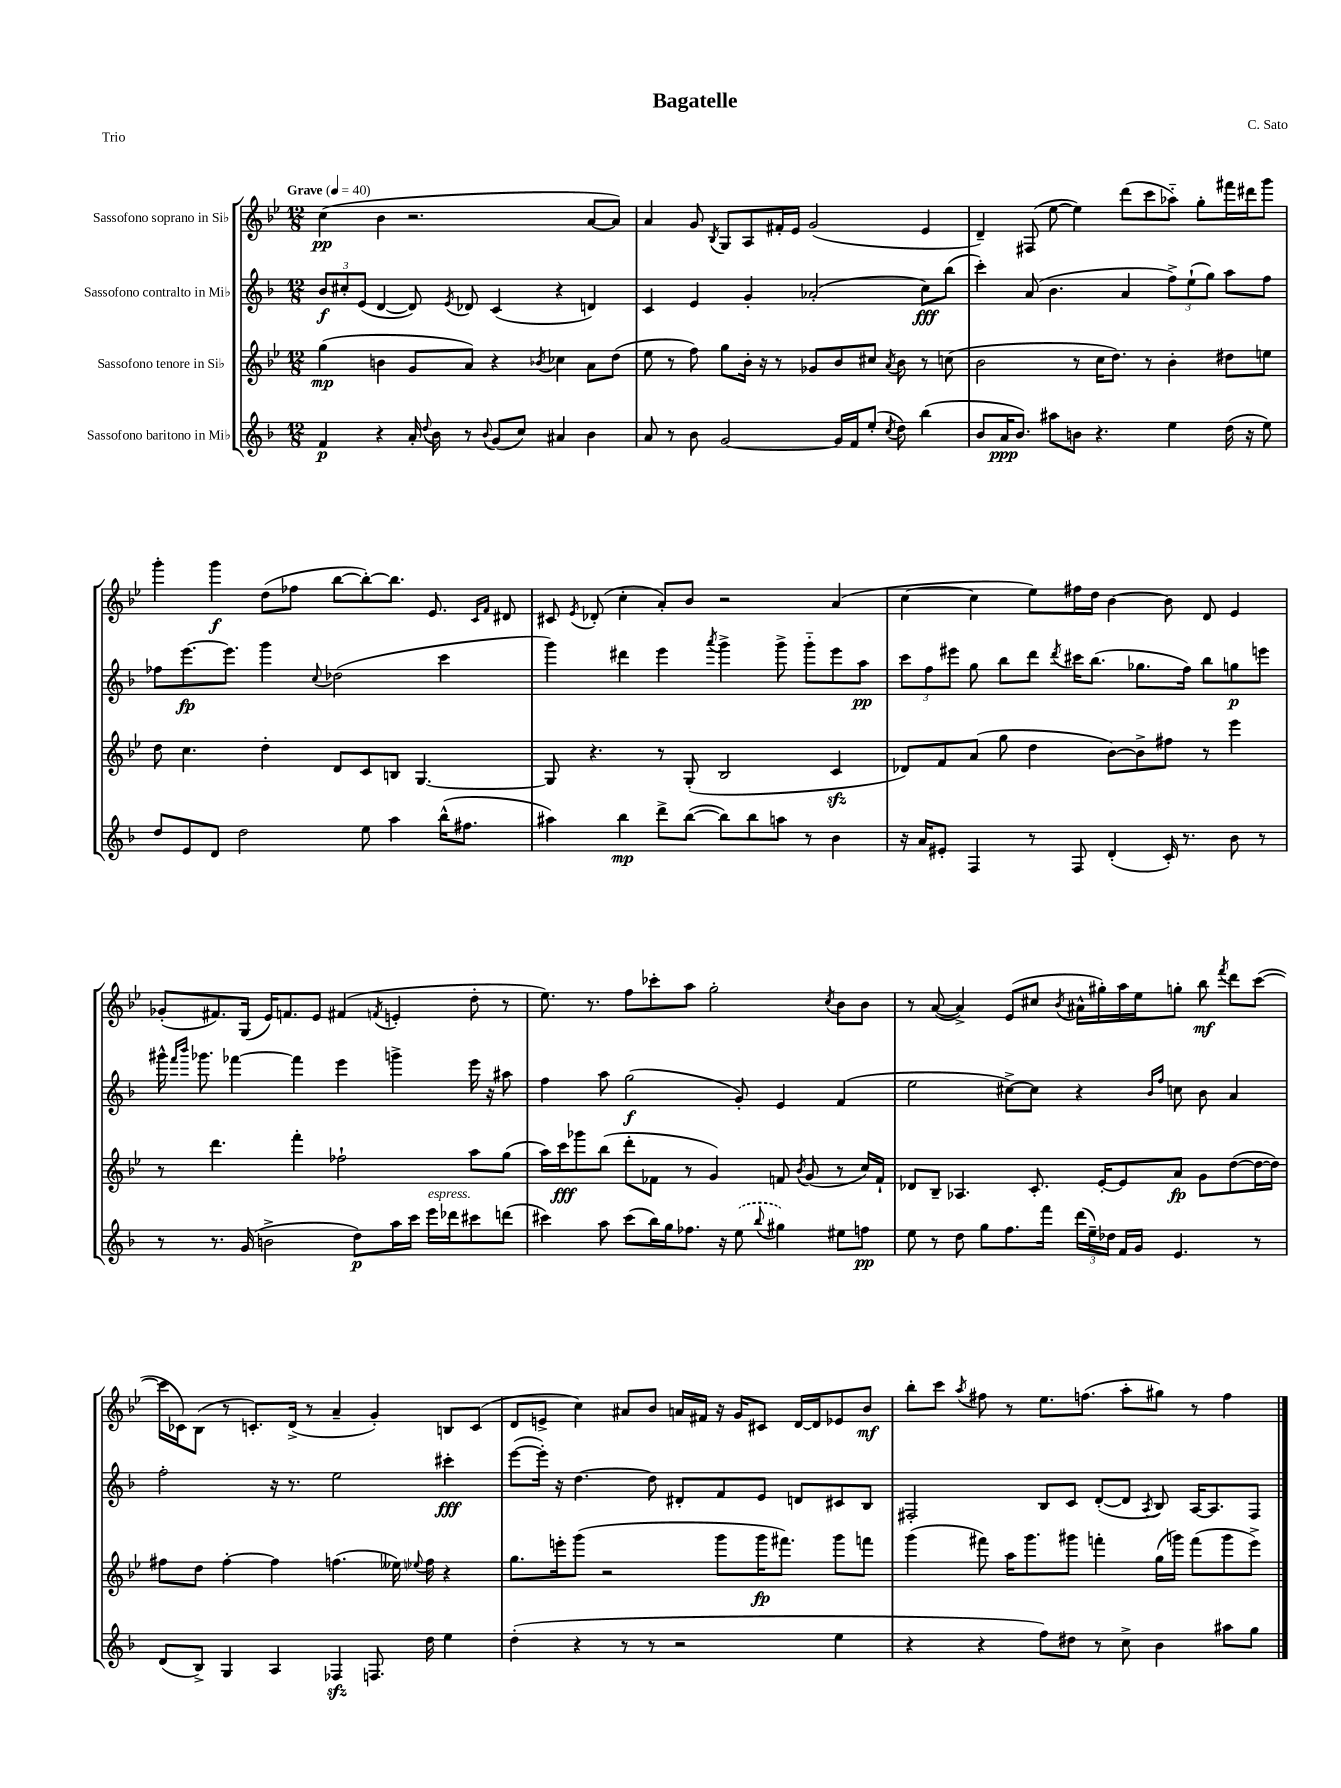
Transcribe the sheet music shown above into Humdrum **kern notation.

**kern	**dynam	**kern	**dynam	**kern	**dynam	**kern	**dynam
*part4	*part4	*part3	*part3	*part2	*part2	*part1	*part1
*staff4	*staff4	*staff3	*staff3	*staff2	*staff2	*staff1	*staff1
*I"Sassofono baritono in Mi♭	*	*I"Sassofono tenore in Si♭	*	*I"Sassofono contralto in Mi♭	*	*I"Sassofono soprano in Si♭	*
*clefG2	*	*clefG2	*	*clefG2	*	*clefG2	*
*k[b-]	*	*k[b-e-]	*	*k[b-]	*	*k[b-e-]	*
*M12/8	*	*M12/8	*	*M12/8	*	*M12/8	*
*MM40	*	*MM40	*	*MM40	*	*MM40	*
=1	=1	=1	=1	=1	=1	=1	=1
!	!	!	!	!	!	!LO:TX:a:B:t=Grave	!
4f/	p	(4gg\	mp	12b-/L	f	(4cc\	pp
.	.	.	.	12cc#X'/	.	.	.
.	.	.	.	(12e/J	.	.	.
4r	.	4bn\	.	[4d/	.	4b-\	.
16a'/	.	8g/L	.	8d/])	.	2.r	.
8qqdd/	.	.	.	.	.	.	.
16b-\	.	.	.	.	.	.	.
.	.	.	.	8qe/	.	.	.
8r	.	8a/J)	.	8d-X/	.	.	.
8qqb-/	.	.	.	.	.	.	.
(8g/L	.	4r	.	(4c/	.	.	.
8cc/J)	.	.	.	.	.	.	.
.	.	8qb-X/	.	.	.	.	.
4a#X/	.	4cc-X\	.	4r	.	.	.
4b-\	.	8a\L	.	4dn/)	.	[8a/L	.
.	.	(8dd\J	.	.	.	8a/J])	.
=2	=2	=2	=2	=2	=2	=2	=2
8a/	.	8ee-\	.	4c/	.	4a/	.
8r	.	8r	.	.	.	.	.
8b-\	.	8ff\)	.	4e/	.	8g/	.
.	.	.	.	.	.	8qB-/	.
[2g/	.	8gg\L	.	.	.	8G/L	.
.	.	16b-'\Jk	.	4g'/	.	8A/	.
.	.	16r	.	.	.	.	.
.	.	8r	.	.	.	16f#X'/L	.
.	.	.	.	.	.	16e-/JJ	.
.	.	8g-X/L	.	(2a-X'/	.	(2g/	.
16g/LL]	.	8b-/	.	.	.	.	.
16f/J	.	.	.	.	.	.	.
(8ee'/J	.	8cc#X/J	.	.	.	.	.
8qcc/	.	8qa/	.	.	.	.	.
8dd\)	.	8b-\	.	.	.	.	.
(4bb-\	.	8r	.	8cc\L)	fff	4e-/	.
.	.	(8ccn\	.	(8bb-\J	.	.	.
=3	=3	=3	=3	=3	=3	=3	=3
8b-/L	.	2b-\	.	4ccc'\)	.	4d~/)	.
16a/K	ppp	.	.	.	.	.	.
8.b-/J)	.	.	.	.	.	.	.
.	.	.	.	(8a/	.	(8F#X/	.
8aa#X\L	.	.	.	4.b-\	.	[8ee-\	.
8bn\J	.	8r	.	.	.	4ee-\])	.
4.r	.	16cc\KL	.	.	.	.	.
.	.	8.dd\J)	.	.	.	.	.
.	.	.	.	4a/	.	(8ddd\L	.
.	.	8r	.	.	.	8ccc\	.
4ee\	.	4b-'\	.	12ff^\L)	.	8aa-X\J)	.
.	.	.	.	(12ee`\	.	.	.
.	.	.	.	.	.	8gg'\L	.
.	.	.	.	12gg\J)	.	.	.
(16dd\	.	8dd#X\L	.	8aa\L	.	16fff#X\L	.
16r	.	.	.	.	.	16ddd#X\J	.
8ee\)	.	8een\J	.	8ff\J	.	8ggg\J	.
!!LO:LB:g=z
=4	=4	=4	=4	=4	=4	=4	=4
8dd/L	.	8dd\	.	8ff-X\L	.	4ggg'\	.
8e/	.	4.cc\	.	[8.eee\	fp	.	.
8d/J	.	.	.	.	.	4ggg\	f
.	.	.	.	8.eee\J]	.	.	.
2dd\	.	.	.	.	.	.	.
.	.	4dd'\	.	4ggg\	.	(8dd\L	.
.	.	.	.	.	.	8ff-X\J	.
.	.	.	.	8qqcc/	.	.	.
.	.	8d/L	.	(2dd-X\	.	[8bb-\L	.
8ee\	.	8c/	.	.	.	8bb-'\_)	.
4aa\	.	8Bn/J	.	.	.	8.bb-\J]	.
.	.	[4.G/	.	.	.	.	.
.	.	.	.	.	.	8.e-/	.
(16bb-^^\KL	.	.	.	4ccc\	.	.	.
8.ff#X\J	.	.	.	.	.	.	.
.	.	.	.	.	.	16qqc/LL	.
.	.	.	.	.	.	16qqf/JJ	.
.	.	.	.	.	.	8d#X/	.
=5	=5	=5	=5	=5	=5	=5	=5
4aa#X\)	.	8G/]	.	4ggg\)	.	8c#X/	.
.	.	.	.	.	.	8qe-/	.
.	.	4.r	.	.	.	(8d-X'/	.
4bb-\	mp	.	.	4ddd#X\	.	4cc'\	.
8ddd^\L	.	8r	.	4eee\	.	8a'/L)	.
([8bb-\J	.	(8G'/	.	.	.	8b-/J	.
.	.	.	.	8qaaa/	.	.	.
8bb-\L])	.	2B-/	.	4ggg^\	.	2r	.
8bb-\	.	.	.	.	.	.	.
8aan\J	.	.	.	8ggg^\	.	.	.
8r	.	.	.	8ggg\L	.	.	.
4b-\	.	4czz/	.	8eee\	.	(4a/	.
.	.	.	.	8aa\J	pp	.	.
=6	=6	=6	=6	=6	=6	=6	=6
16r	.	8d-X/L)	.	12ccc\L	.	[4cc\	.
16a/KL	.	.	.	.	.	.	.
.	.	.	.	12ff\	.	.	.
8e#X'/J	.	8f/	.	.	.	.	.
.	.	.	.	12eee#X\J	.	.	.
4F/	.	(8a/J	.	8gg\	.	4cc\]	.
.	.	8gg\	.	8bb-\L	.	.	.
8r	.	4dd\	.	8ddd\J	.	8ee-\L)	.
.	.	.	.	8qddd/	.	.	.
8F/	.	.	.	16ccc#X\KL	.	16ff#X\L	.
.	.	.	.	(8.bb-\J	.	16dd\JJ	.
(4d'/	.	[8b-\L)	.	.	.	[4b-\	.
.	.	8b-^\]	.	8.gg-X\L	.	.	.
16c'/)	.	8ff#X\J	.	.	.	8b-\]	.
8.r	.	.	.	16ff\Jk)	.	.	.
.	.	8r	.	8bb-\L	.	8d/	.
8b-\	.	4eee-\	.	8ggn\	p	4e-/	.
8r	.	.	.	8eeen\J	.	.	.
!!LO:LB:g=z
=7	=7	=7	=7	=7	=7	=7	=7
8r	.	8r	.	16ggg#X^^\	.	(8g-X'/L	.
.	.	.	.	16qqfff/LL	.	.	.
.	.	.	.	16qqbbb-/JJ	.	.	.
.	.	.	.	8.ggg-X\	.	.	.
8.r	.	4.ddd\	.	.	.	8.f#X/)	.
.	.	.	.	[4fff-X\	.	.	.
(16g/	.	.	.	.	.	(16G/Jk	.
2bn^\	.	.	.	.	.	16e-/KL)	.
.	.	.	.	.	.	8.fn/	.
.	.	4fff'\	.	4fff-\]	.	.	.
.	.	.	.	.	.	8e-/J	.
.	.	2ff-X`\	.	4eee\	.	(4f#X/	.
8dd\L)	p	.	.	.	.	.	.
.	.	.	.	.	.	8qfn/	.
16aa\L	.	.	.	4gggn^\	.	4en'/	.
16ccc\JJ	.	.	.	.	.	.	.
!LO:TX:a:i:t=espress.	!	!	!	!	!	!	!
16eee\LL	.	.	.	.	.	.	.
16ddd-X\J	.	.	.	.	.	.	.
8ccc#X\	.	8aa\L	.	16eee\	.	8dd'\	.
.	.	.	.	16r	.	.	.
(8dddn\J	.	(8gg\J	.	8aa#X\	.	8r	.
=8	=8	=8	=8	=8	=8	=8	=8
4ccc#X\)	.	16aa\LL)	.	4ff\	.	8.ee-\)	.
.	.	16ccc\J	fff	.	.	.	.
.	.	8ggg-X\	.	.	.	.	.
.	.	.	.	.	.	8.r	.
8aa\	.	(8bb-\J	.	8aa\	.	.	.
(8ccc#\L	.	8ddd'\L	.	(2gg\	f	8ff\L	.
16bb-\L)	.	8f-X\J	.	.	.	8ccc-X'\	.
16gg\J	.	.	.	.	.	.	.
8.ff-X\J	.	8r	.	.	.	8aa\J	.
.	.	4g/)	.	.	.	2gg'\	.
16r	.	.	.	.	.	.	.
(8ee\	.	.	.	8g'/)	.	.	.
8qqbb-/	.	.	.	.	.	.	.
4gg#X\)	.	8fn/	.	4e/	.	.	.
.	.	8qb-/	.	.	.	.	.
.	.	(8g/	.	.	.	.	.
.	.	.	.	.	.	8qcc/	.
8ee#X\L	.	8r	.	(4f/	.	8b-\L	.
8ffn\J	pp	16cc/LL)	.	.	.	8b-\J	.
.	.	16f`/JJ	.	.	.	.	.
=9	=9	=9	=9	=9	=9	=9	=9
8ee\	.	8d-X/L	.	2ee\	.	8r	.
8r	.	8B-~/J	.	.	.	([8a/	.
8dd\	.	4.A-X/	.	.	.	4a^/])	.
8gg\L	.	.	.	.	.	.	.
8.ff\	.	.	.	[8cc#X^\L)	.	(8e-/L	.
.	.	8.c'/	.	8cc#\J]	.	8cc#X/J	.
16fff\Jk	.	.	.	.	.	.	.
.	.	.	.	.	.	8qb-/	.
(24ddd\LL	.	.	.	4r	.	16a#X^^\LL	.
24ee~\)	.	.	.	.	.	.	.
.	.	[16e-'/KL	.	.	.	16gg#X'\)	.
24dd-X\JJ	.	.	.	.	.	.	.
16f/LL	.	8e-/]	.	.	.	16aa\	.
16g/JJ	.	.	.	.	.	16ee-\J	.
.	.	.	.	16qqb-/LL	.	.	.
.	.	.	.	16qqff/JJ	.	.	.
4.e/	.	8a/J	fp	8ccn\	.	8ggn'\J	.
.	.	8g\L	.	8b-\	.	8bb-\	mf
.	.	.	.	.	.	8qfff/	.
.	.	([8dd\	.	4a/	.	8ddd\L	.
8r	.	16dd\L_	.	.	.	([8ccc\J	.
.	.	16dd\JJ])	.	.	.	.	.
!!LO:LB:g=z
=10	=10	=10	=10	=10	=10	=10	=10
(8d/L	.	8ff#X\L	.	2ff'\	.	16ccc\LL]	.
.	.	.	.	.	.	16c-X\J)	.
8B-^/J)	.	8dd\J	.	.	.	(8B-\J	.
4G/	.	[4ff#'\	.	.	.	8r	.
.	.	.	.	.	.	8.cn'/L)	.
4A/	.	4ff#\]	.	16r	.	.	.
.	.	.	.	8.r	.	(16d^/Jk	.
.	.	.	.	.	.	8r	.
4F-Xzz/	.	(4.ffn\	.	2ee\	.	4a~/	.
8.Fn/	.	.	.	.	.	4g'/)	.
.	.	16ee--X\)	.	.	.	.	.
.	.	8qqee-X/	.	.	.	.	.
16dd\	.	16ff\	.	.	.	.	.
4ee\	.	4r	.	4ccc#X'\	fff	8Bn/L	.
.	.	.	.	.	.	(8c/J	.
=11	=11	=11	=11	=11	=11	=11	=11
(4dd'\	.	8.gg\L	.	([8eee\L	.	8d/L	.
.	.	.	.	16eee'\Jk])	.	8en^/J	.
.	.	16eeen'\k	.	16r	.	.	.
4r	.	(8ggg\J	.	[4.dd\	.	4cc\)	.
.	.	2r	.	.	.	.	.
8r	.	.	.	.	.	8a#X/L	.
8r	.	.	.	8dd\]	.	8b-/J	.
2r	.	.	.	8d#X'/L	.	16an/LL	.
.	.	.	.	.	.	16f#X/JJ	.
.	.	8ggg\L	.	8f/	.	16r	.
.	.	.	.	.	.	16g/KL	.
.	.	16ggg\K	fp	8e/J	.	8c#X/J	.
.	.	8.fff#X\J)	.	.	.	.	.
.	.	.	.	8dn/L	.	[16d/LL	.
.	.	.	.	.	.	16d/J]	.
4ee\	.	8ggg\L	.	8c#X/	.	8e-X/	.
.	.	8fffn\J	.	8B-/J	.	8b-/J	mf
=12	=12	=12	=12	=12	=12	=12	=12
4r	.	(4ggg\	.	2F#X'/	.	8bb-'\L	.
.	.	.	.	.	.	8ccc\J	.
.	.	.	.	.	.	8qaa/	.
4r	.	8fff#X\)	.	.	.	8ff#X\	.
.	.	16aa\KL	.	.	.	8r	.
.	.	8.ggg\	.	.	.	.	.
8ff\L)	.	.	.	8B-/L	.	8.ee-\L	.
8dd#X\J	.	8ggg#X\J	.	8c/J	.	.	.
.	.	.	.	.	.	(8.ffn\J	.
8r	.	4fffn'\	.	([8d'/L	.	.	.
8cc^\	.	.	.	8d/J]	.	8aa'\L	.
.	.	.	.	8qA/	.	.	.
4b-\	.	(16gg\LL	.	8B-/)	.	8gg#X\J)	.
.	.	16gggn\JJ)	.	.	.	.	.
.	.	(8fff\L	.	[16A/KL	.	8r	.
.	.	.	.	8.A/]	.	.	.
8aa#X\L	.	8ggg\	.	.	.	4ff\	.
8gg\J	.	8eee-^\J)	.	8F#/J	.	.	.
==	==	==	==	==	==	==	==
*-	*-	*-	*-	*-	*-	*-	*-
